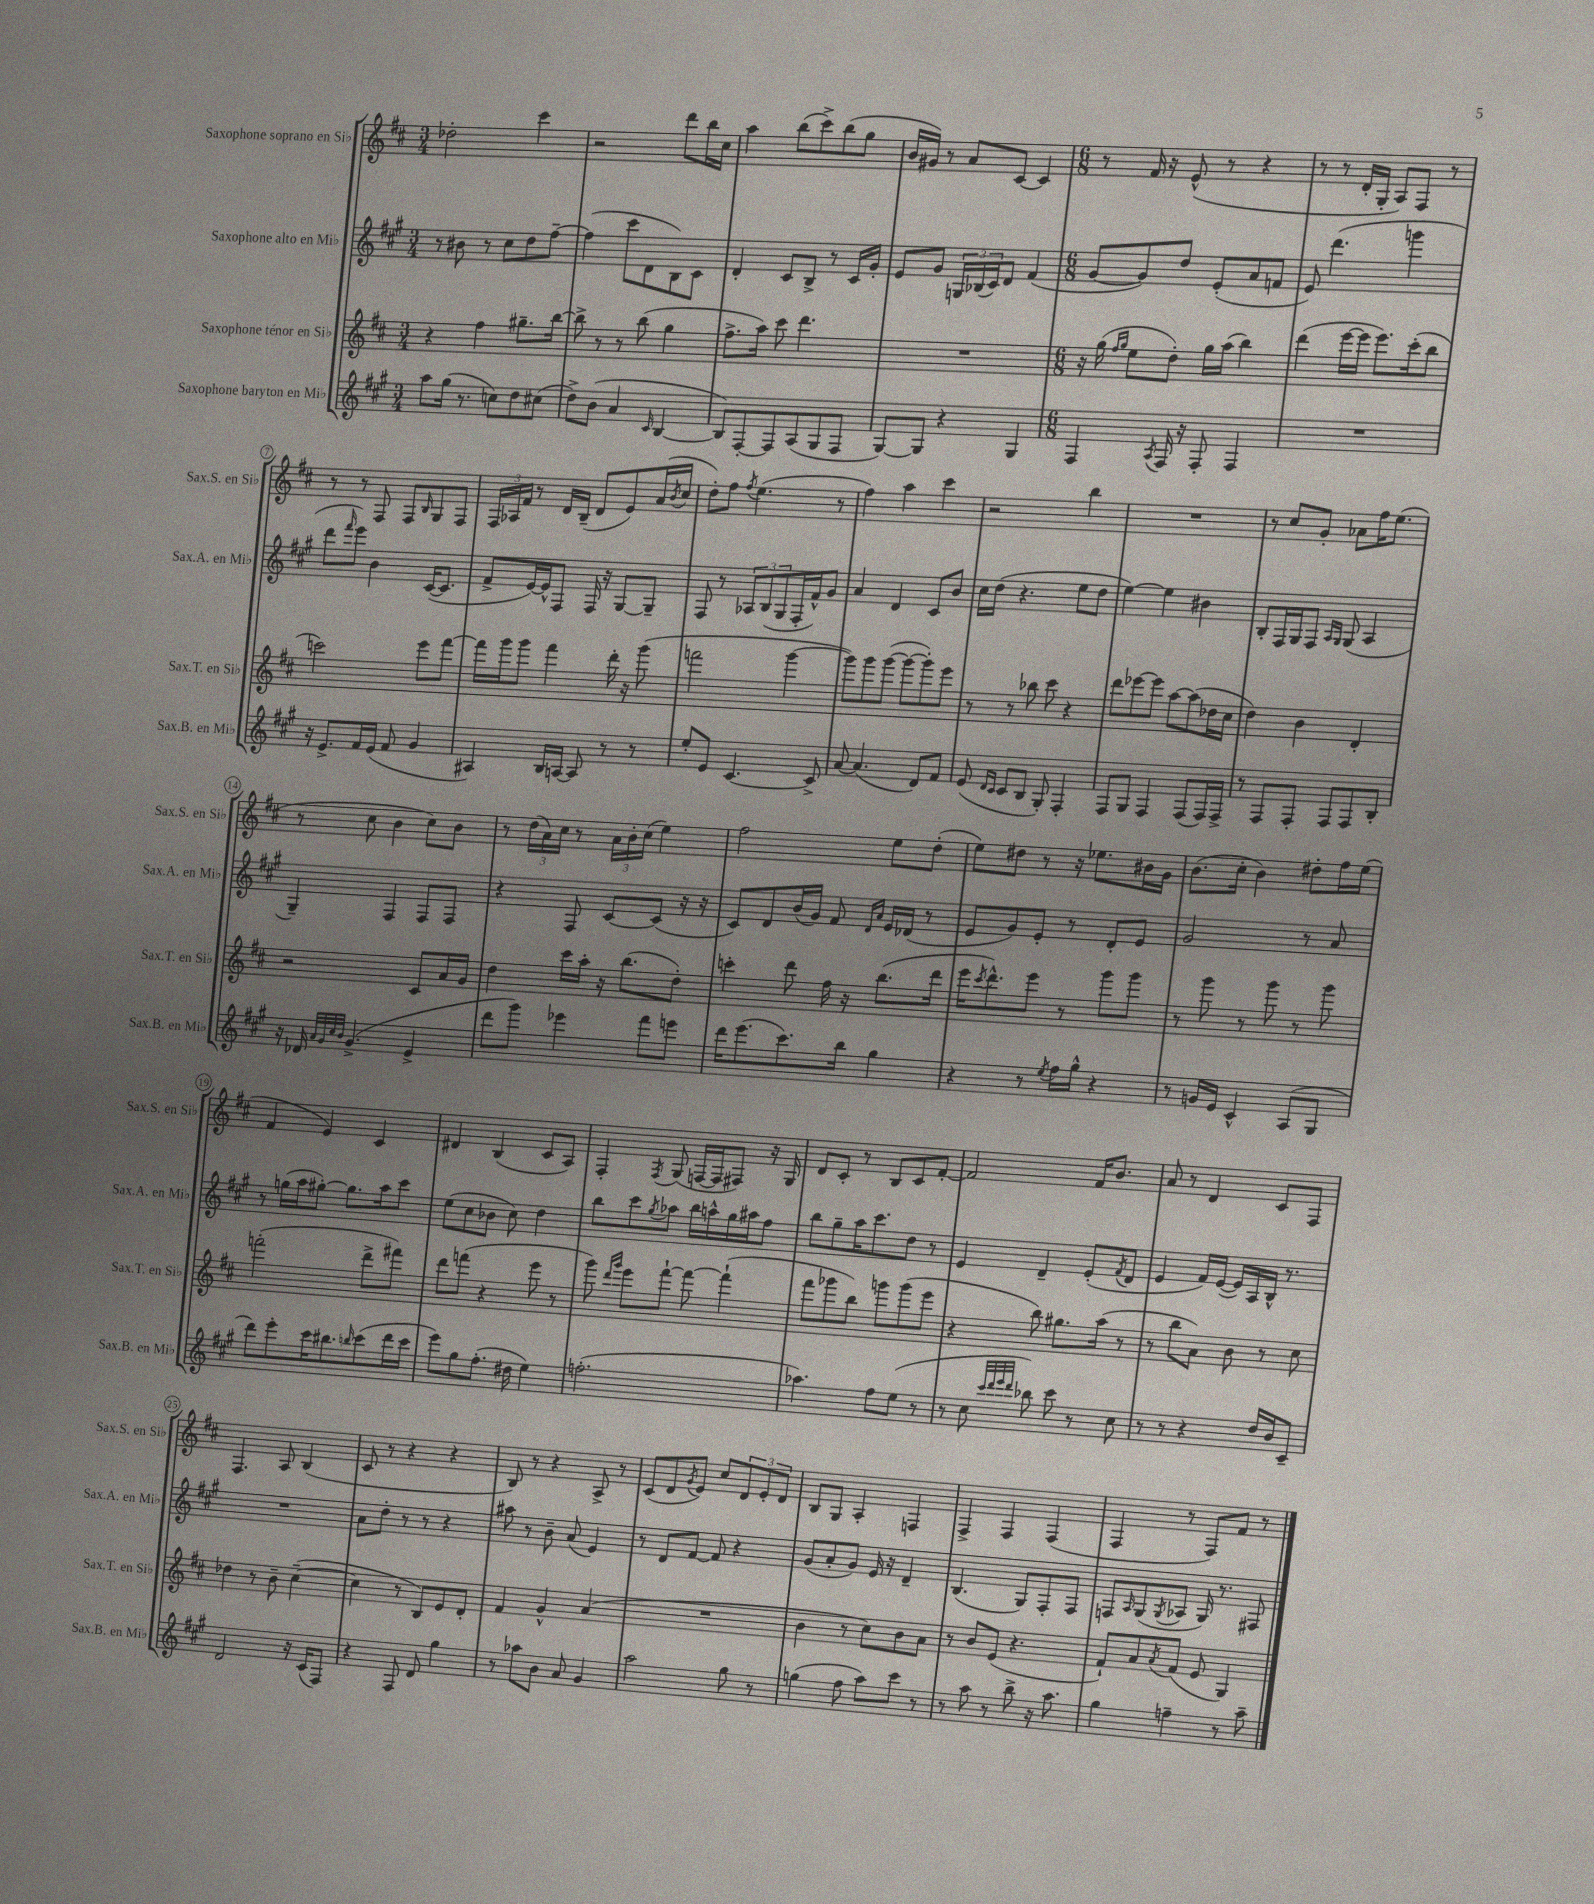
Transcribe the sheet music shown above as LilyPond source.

<<
\new StaffGroup <<
\new Staff = "s0" \with { instrumentName = "Saxophone soprano en Sib" shortInstrumentName = "Sax.S. en Sib" } {
    \clef treble \key d \major \numericTimeSignature \time 3/4
    des''2-. cis'''4 |
    r2 d'''8 b''16 cis''16 |
    a''4 b''8( cis'''8->) b''8( g''8 |
    b'16 gis'16) r8 a'8 cis'8~ cis'4 |
    \numericTimeSignature \time 6/8 r8 fis'16 r16 e'8-^( r8 r4 |
    r8 r8 d'16-. g16-. a8) fis8 r8 |
    r8 r8 fis8 fis8 \grace { b16 } g8 fis8 |
    \tuplet 3/2 { fis16 aes16 fis'16 } r8 d'16 b16--( d'8 e'8) a'16( \acciaccatura { b'8 } cis''16 |
    d''8-.) fis''8 \acciaccatura { fis''8 } e''4.( r8 |
    fis''4) a''4 cis'''4 |
    r2 b''4 |
    R2. |
    r8 cis''8 g'8-. aes'8 fis''16 e''8.( |
    r8 cis''8 b'4 cis''8) b'8 |
    r8 \tuplet 3/2 { d''16( a'16) cis''16 } r8 \tuplet 3/2 { a'16 b'16-. cis''16( } e''4) |
    fis''2 e''8 d''8-.( |
    e''8) dis''8 r8 r16 ees''8. bis'16 g'16 |
    b'8.( cis''16-. b'4) dis''8-. fis''16 e''16( |
    fis'4 e'4) cis'4 |
    dis'4 b4( cis'8 a8) |
    fis4-. \acciaccatura { fis8 } g8( f16~ f16 fis8) r16 g16 |
    d'8 cis'8-. r8 b8 cis'8 fis'8~-. |
    fis'2 fis'16 b'8. |
    a'8 r8 d'4 cis'8 fis8 |
    fis4. a8 b4( |
    cis'8 r8 r4 r4 |
    b8) r8 r4 a8-> r8 |
    cis'8( d'8 \acciaccatura { g'8 } e'8) cis''8 \tuplet 3/2 { d'8 e'8-. d'8 } |
    b8 g8 a4-. f4 |
    fis4-> fis4 fis4( |
    fis4 r8 fis8) fis'8 r8 \bar "|." |
}
\new Staff = "s1" \with { instrumentName = "Saxophone alto en Mib" shortInstrumentName = "Sax.A. en Mib" } {
    \clef treble \key a \major \numericTimeSignature \time 3/4
    r8 bis'8 r8 cis''8 d''8 fis''8~-- |
    fis''4( cis'''8 d'8 b8) cis'8 |
    d'4-. cis'8 b8-> r8 cis'16 gis'16-. |
    e'8 gis'8 \tuplet 3/2 { g16 bes16( cis'16) } d'8 fis'4( |
    \numericTimeSignature \time 6/8 gis'8~ gis'8) d''8 e'8-.( a'8 f'8 |
    e'8) d'''4.( g'''4 |
    d'''8 \grace { fis'''16 } e'''8) b'4 cis'16~( cis'8. |
    fis'8-> e'16~) e'16-^ fis8 fis16 r16 gis8~ gis8-- |
    fis8 r8 \tuplet 3/2 { aes8 b8( gis8 } fis16-. fis'16-^) gis'8 |
    a'4 d'4 cis'8 b'8 |
    cis''16 d''16( r4. e''8 d''8 |
    e''4~) e''4 bis'4 |
    b8-. fis16 gis16 fis8 \grace { a16 gis16 } gis8( a4 |
    gis4--) fis4 fis8 fis8 |
    r4 fis8 cis'8~ cis'8( r16 r16 |
    cis'8) d'8 b'16( gis'16) fis'8 \grace { d'16 a'16 } e'16 des'16( r8 |
    e'8 gis'8) e'8-. r8 d'8-. e'8 |
    gis'2 r8 a'8 |
    r8 g''16( a''16 gis''8~-.) gis''8. a''16 cis'''8 |
    e''8( cis''8 bes'8 cis''8) d''4 |
    b''8 cis'''8 \acciaccatura { gis''8 } aes''8 b''16 a''16-^ gis''16 ais''16 fis''8 |
    b''8 gis''8-- a''16 cis'''8. d''8 r8 |
    e'4 d'4-- e'8-.( \acciaccatura { fis'8 } d'8 |
    e'4 fis'16) e'16~( e'16) a16 b16-^ r8. |
    R2. |
    a'8 d''8-. r8 r8 r4 |
    ais''8 r8 b'8-- a'8( e'4) |
    r8 d'8 fis'8~ fis'8 r4 |
    gis'8( a'8-. gis'8) e'16 r16 d'4-- |
    b4.( gis8) fis8-. fis8 |
    f8 \grace { a16 } gis8( \acciaccatura { gis8 } aes8 gis16) r8. fis8 \bar "|." |
}
\new Staff = "s2" \with { instrumentName = "Saxophone ténor en Sib" shortInstrumentName = "Sax.T. en Sib" } {
    \clef treble \key d \major \numericTimeSignature \time 3/4
    r4 fis''4 gis''8.-- b''16~ |
    b''8-> r8 r8 b''8( g''4 |
    fis''8.-> a''16) cis'''8 d'''4. |
    R2. |
    \numericTimeSignature \time 6/8 r16 g''16( \grace { fis''16 g''16 } e''8 d''8-.) g''16 a''16( b''4) |
    d'''4( e'''16~ e'''16 e'''8.) cis'''16-.( b''8 |
    c'''2) e'''8 fis'''8~ |
    fis'''16 g'''16 g'''8 fis'''4 d'''16-. r16 g'''8( |
    f'''2 g'''4~ |
    g'''8) g'''8 g'''8~( g'''8~ g'''8-.) e'''8 |
    r8 r8 bes''8 cis'''8 r4 |
    d'''8 ees'''8~ ees'''8 a''8~ a''8( des''16 cis''16 |
    d''4) b'4 d'4-. |
    r2 cis'8 a'16 g'16 |
    d''4 cis'''16 a''16-. r16 b''8.( d''8-.) |
    c'''4-. d'''8 fis''16 r16 b''8.( d'''16 |
    e'''16 \acciaccatura { cis'''8 } d'''8.-^) e'''8 r8 g'''8 g'''8 |
    r8 g'''8 r8 g'''8 r8 g'''8 |
    f'''2-.( d'''8-> fis'''8) |
    d'''8 f'''8( r4 e'''8 r8 |
    g'''8) \grace { d'''16 g'''16 } e'''8 fis'''8~-! fis'''8~ fis'''4-!( |
    fis'''8 ges'''8 b''8) g'''8 g'''8( e'''8 |
    r4 b''8) gis''8. a''16( r8 |
    r8 b''8 a'8) b'8 r8 cis''8 |
    des''4 r8 b'8-- cis''4~--( |
    cis''4 r8 b8) e'8 d'8-. |
    fis'4 g'4-^ a'4( |
    R2. |
    b'4 r8 cis''8) b'8 a'8 |
    r8 b'8 e'8( r4. |
    fis'8-!) a'8 \acciaccatura { a'8 } fis'8( e'8 g4) \bar "|." |
}
\new Staff = "s3" \with { instrumentName = "Saxophone baryton en Mib" shortInstrumentName = "Sax.B. en Mib" } {
    \clef treble \key a \major \numericTimeSignature \time 3/4
    a''8 gis''16( r8. c''8) d''8 cis''8( |
    d''8->) b'8( a'4 \grace { cis'16 } b4~ |
    b8) fis8~-. fis8 a8( gis8 fis8 |
    gis8~) gis8 r4 gis4 |
    \numericTimeSignature \time 6/8 fis4 \acciaccatura { a8 } fis16 r16 fis8-. fis4 |
    R2. |
    r16 e'8.-> fis'16 e'16( fis'8 gis'4 |
    ais4) b16 a16~ a8 r8 r8 |
    e''8-. e'8 cis'4.~ cis'8-> |
    a'8~ a'4.( d'8) fis'8 |
    e'8( \grace { d'16 cis'16 } cis'8 b8 gis8-.) fis4-. |
    fis8 gis8 fis4 fis8( fis16) fis16-> |
    r8 fis8 fis8-. fis8 fis8 b8-. |
    r16 des'16 \grace { a'32 gis'32 cis''32 b'32 } gis'4.->( e'4-> |
    d'''8 gis'''8) ees'''4 fis'''8 e'''8 |
    d'''16 e'''8.( cis'''8.) b''16 gis''4 |
    r4 r8 \acciaccatura { e''8 } fis''16 gis''16-^ r4 |
    r8 g'16 e'16 cis'4-^ a8( gis8 |
    d'''8) e'''8-. cis'''16 bis''8. \grace { b''16 } cis'''8( d'''16 cis'''16 |
    e'''8) gis''8 fis''8.-.( dis''16 e''4) |
    f''2.-.( |
    aes''4.) fis''8 e''8( r8 |
    r8 cis''8 \grace { cis'''32 d'''32 e'''32 d'''32 } bes''8) cis'''8 r8 cis''8 |
    r8 r8 r4 d''16 b'16 cis'8-- |
    d'2 r16 cis'16( fis8) |
    r4 fis8 d'8 gis''4 |
    r8 aes''8 b'8 a'8 gis'4 |
    a''2 gis''8 r8 |
    g''4( fis''8 a''8) cis'''8 r8 |
    r8 a''8 r8 b''8-> r16 a''8. |
    gis''4 f''4-- r8 a''8-- \bar "|." |
}
>>
>>
\layout { \context { \Score \override BarNumber.stencil = #(make-stencil-circler 0.1 0.3 ly:text-interface::print) } }
